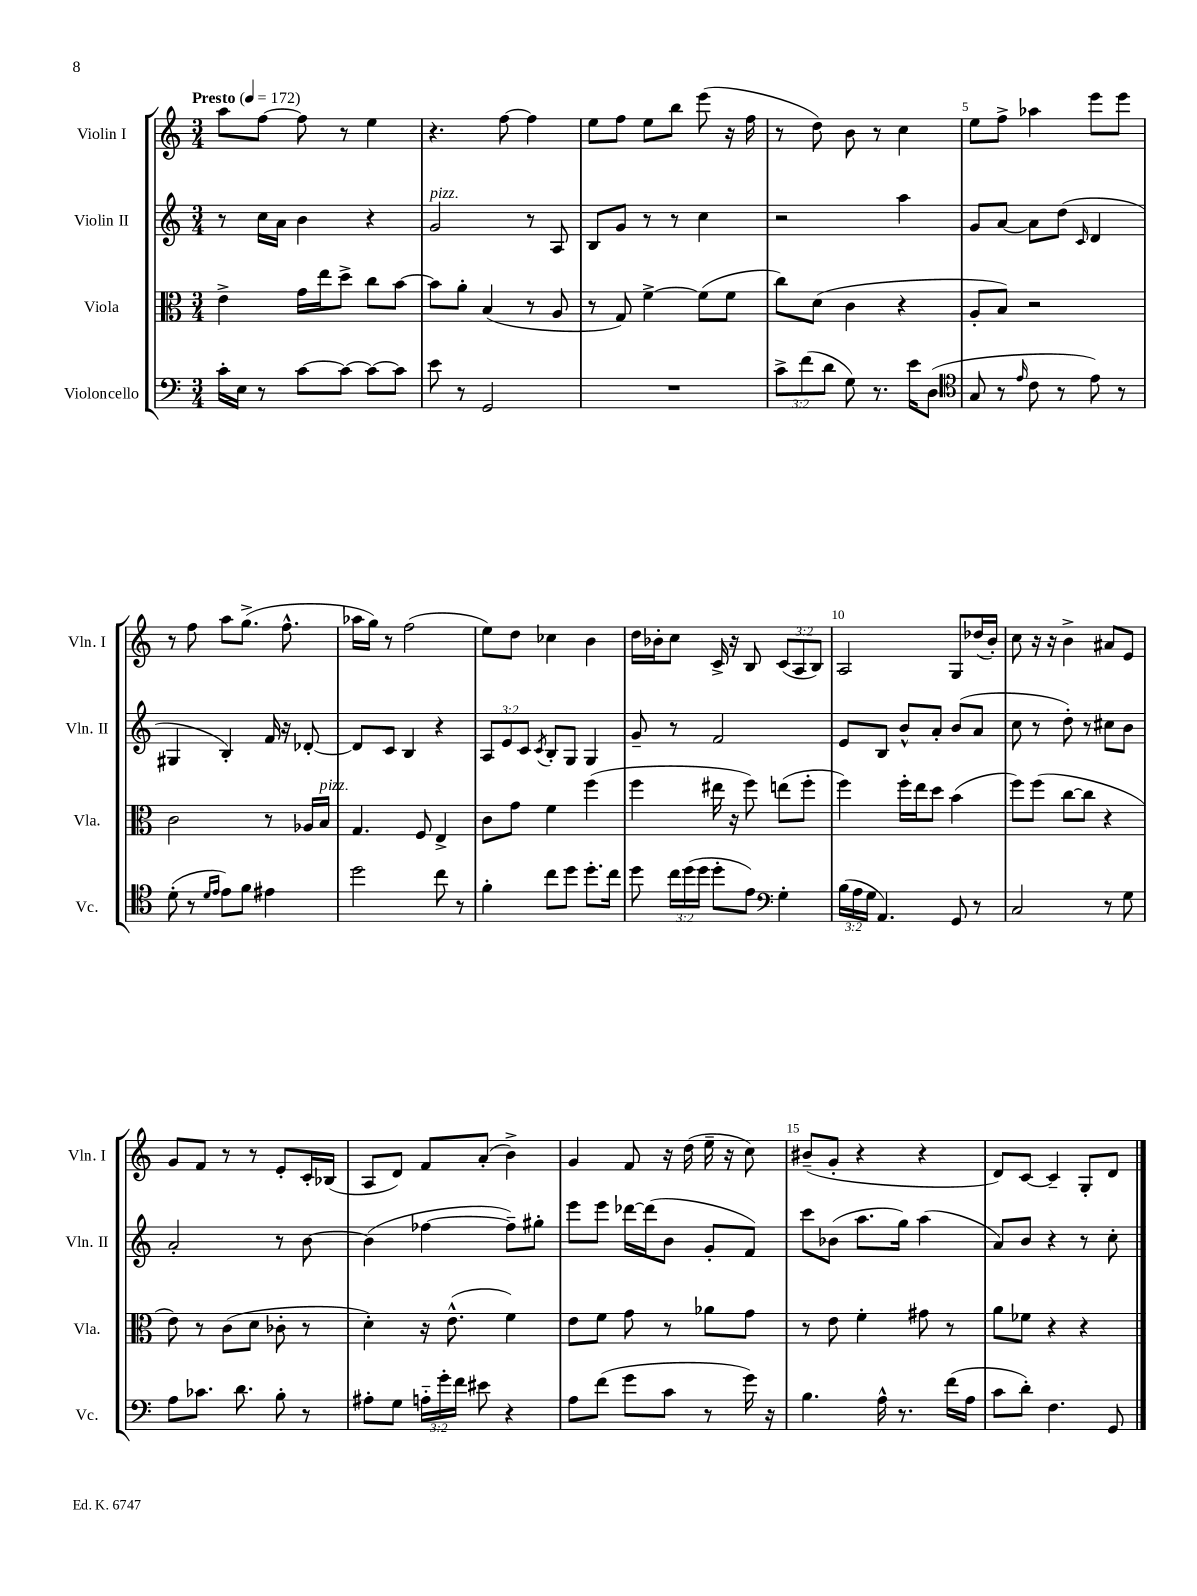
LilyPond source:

<<
\new StaffGroup <<
\new Staff = "s0" \with { instrumentName = "Violin I" shortInstrumentName = "Vln. I" } {
    \clef treble \key c \major \numericTimeSignature \time 3/4 \override Staff.TupletNumber.text = #tuplet-number::calc-fraction-text \tempo "Presto" 4 = 172
    \autoBeamOff a''8[ f''8]~ f''8 r8 e''4 |
    r4. f''8~ f''4 |
    e''8[ f''8] e''8[ b''8] e'''8( r16 f''16 |
    r8 d''8) b'8 r8 c''4 |
    e''8[ f''8]-> aes''4 e'''8[ e'''8] |
    r8 f''8 a''8[ g''8.]->( f''8.-^ |
    aes''16[ g''16]) r8 f''2( |
    e''8[) d''8] ces''4 b'4 |
    d''16[ bes'16-. c''8] c'16-> r16 b8 \tuplet 3/2 { c'8[( a8 b8]) } |
    a2 g8[ des''16( b'16]-.) |
    c''8 r16 r16 b'4-> ais'8[ e'8] |
    g'8[ f'8] r8 r8 e'8[-. c'16-. bes16]( |
    a8[ d'8]) f'8[ a'8]-.( b'4->) |
    g'4 f'8 r16 d''16( e''16-- r16 c''8) |
    bis'8[--( g'8]-. r4 r4 |
    d'8[) c'8]~ c'4-- g8[-. d'8] \bar "|." |
}
\new Staff = "s1" \with { instrumentName = "Violin II" shortInstrumentName = "Vln. II" } {
    \clef treble \key c \major \numericTimeSignature \time 3/4 \override Staff.TupletNumber.text = #tuplet-number::calc-fraction-text
    \autoBeamOff r8 c''16[ a'16] b'4 r4 |
    g'2^\markup { \italic "pizz." } r8 a8 |
    b8[ g'8] r8 r8 c''4 |
    r2 a''4 |
    g'8[ a'8]~ a'8[ d''8]( \grace { c'16 } d'4 |
    gis4 b4-.) f'16 r16 des'8~-. |
    des'8[ c'8] b4 r4 |
    \tuplet 3/2 { a8[ e'8 c'8] } \acciaccatura { c'8 } b8[-. g8] g4 |
    g'8-- r8 f'2 |
    e'8[ b8] b'8[-^ a'8]-. b'8[( a'8] |
    c''8 r8 d''8-.) r8 cis''8[ b'8] |
    a'2-. r8 b'8~ |
    b'4( fes''4~ fes''8[--) gis''8]-. |
    e'''8[ e'''8] des'''16[~ des'''16( b'8] g'8[-. f'8]) |
    c'''8[ bes'8]( a''8.[ g''16]) a''4( |
    a'8[) b'8] r4 r8 c''8-. \bar "|." |
}
\new Staff = "s2" \with { instrumentName = "Viola" shortInstrumentName = "Vla." } {
    \clef alto \key c \major \numericTimeSignature \time 3/4
    \autoBeamOff e'4-> g'16[ e''16 d''8]-> c''8[ b'8]~ |
    b'8[ a'8]-. b4( r8 a8 |
    r8 g8) f'4~-> f'8[( f'8] |
    c''8[) d'8]( c'4 r4 |
    a8[-. b8]) r2 |
    c'2 r8 aes16[ b16]^\markup { \italic "pizz." } |
    g4. f8 e4-> |
    c'8[ g'8] f'4 f''4( |
    f''4 eis''16 r16 f''8) e''8[( f''8]-. |
    f''4) f''16[-. e''16 d''8] b'4( |
    f''8[) f''8]( c''8[~ c''8] r4 |
    e'8) r8 c'8[( d'8] ces'8-. r8 |
    d'4-.) r16 e'8.-^( f'4) |
    e'8[ f'8] g'8 r8 aes'8[ g'8] |
    r8 e'8 f'4-. gis'8 r8 |
    a'8[ fes'8] r4 r4 \bar "|." |
}
\new Staff = "s3" \with { instrumentName = "Violoncello" shortInstrumentName = "Vc." } {
    \clef bass \key c \major \numericTimeSignature \time 3/4 \override Staff.TupletNumber.text = #tuplet-number::calc-fraction-text
    \autoBeamOff c'16[-. e16] r8 c'8[~ c'8]~ c'8[~ c'8] |
    e'8 r8 g,2 |
    R2. |
    \tuplet 3/2 { c'8[-> f'8( d'8] } g8) r8. e'16[ d8]( |
    \clef tenor g8 r8 \grace { e'16 } c'8 r8 e'8) r8 |
    d'8-.( r8 \grace { d'16[ e'16] } e'8[) f'8] eis'4 |
    d''2 c''8 r8 |
    f'4-. c''8[ d''8] d''8.[-. c''16] |
    d''8 \tuplet 3/2 { c''16[ d''16( d''16] } d''8[-. e'8]) \clef bass g4-. |
    \tuplet 3/2 { b16[( a16 g16] } a,4.) g,8 r8 |
    c2 r8 g8 |
    a8[ ces'8.] d'8. b8-. r8 |
    ais8[-. g8] \tuplet 3/2 { a16[-_ g'16-. f'16] } eis'8 r4 |
    a8[ f'8]( g'8[ c'8] r8 g'16) r16 |
    b4. a16-^ r8. f'16[( a16] |
    c'8[ d'8]-.) f4. g,8 \bar "|." |
}
>>
>>
\layout { \context { \Score \override BarNumber.break-visibility = ##(#f #t #t) barNumberVisibility = #(every-nth-bar-number-visible 5) } }
